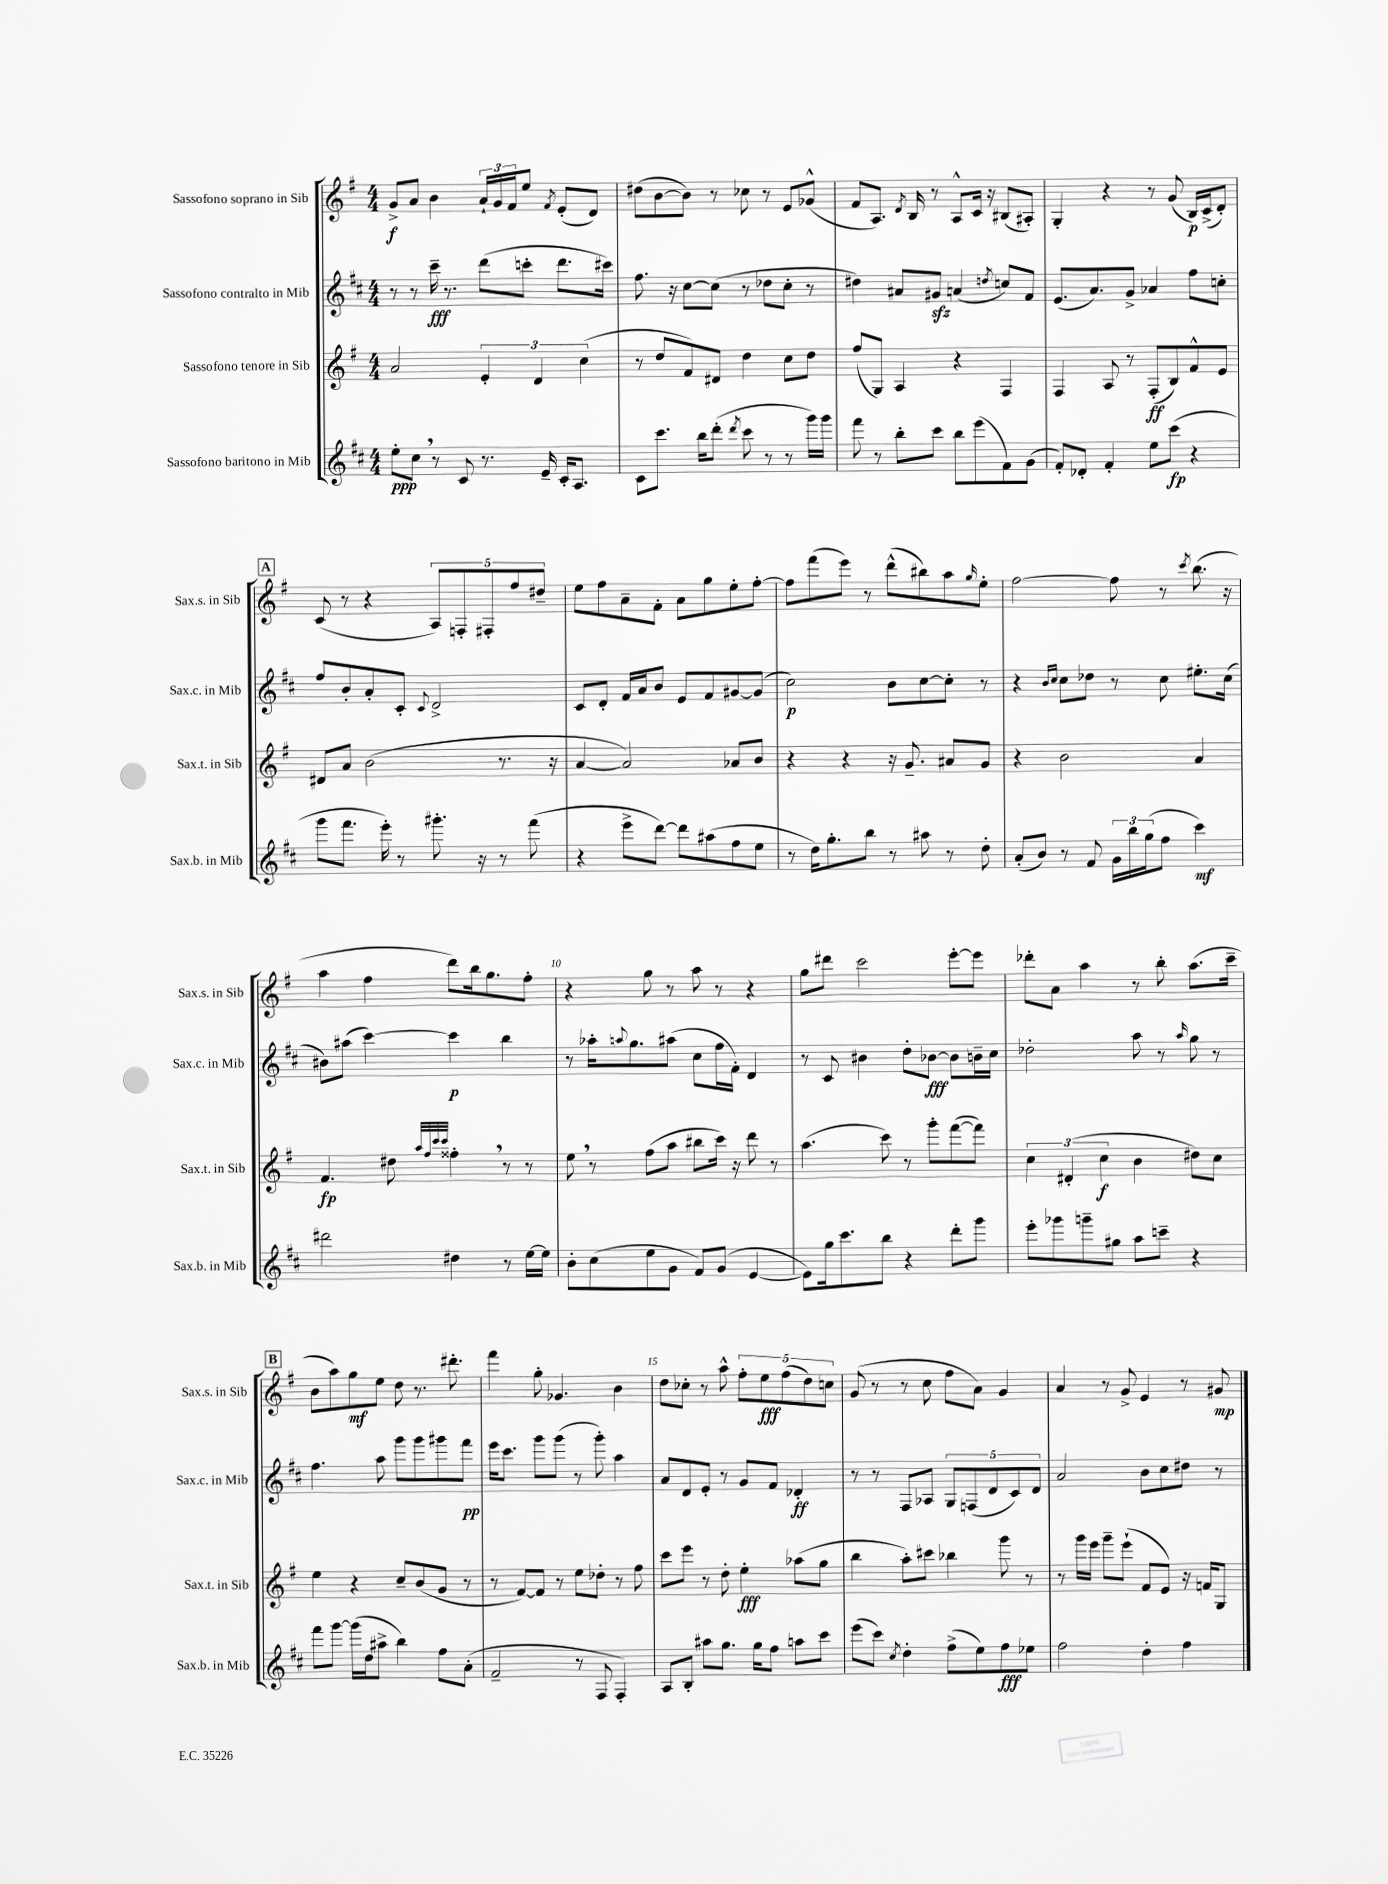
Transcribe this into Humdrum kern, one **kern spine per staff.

**kern	**dynam	**kern	**dynam	**kern	**dynam	**kern	**dynam
*part4	*part4	*part3	*part3	*part2	*part2	*part1	*part1
*staff4	*staff4	*staff3	*staff3	*staff2	*staff2	*staff1	*staff1
*I"Sassofono baritono in Mib	*	*I"Sassofono tenore in Sib	*	*I"Sassofono contralto in Mib	*	*I"Sassofono soprano in Sib	*
*I'Sax.b. in Mib	*	*I'Sax.t. in Sib	*	*I'Sax.c. in Mib	*	*I'Sax.s. in Sib	*
*clefG2	*	*clefG2	*	*clefG2	*	*clefG2	*
*k[f#c#]	*	*k[f#]	*	*k[f#c#]	*	*k[f#]	*
*M4/4	*	*M4/4	*	*M4/4	*	*M4/4	*
=1	=1	=1	=1	=1	=1	=1	=1
8ee'\L	ppp	2a/	.	8r	.	8g^/L	f
8cc#,\J	.	.	.	8r	.	8a/J	.
8r	.	.	.	16ccc#~\	fff	4b\	.
.	.	.	.	8.r	.	.	.
8c#/	.	.	.	.	.	.	.
8.r	.	6e'/	.	(8ddd\L	.	24a`/LL	.
.	.	.	.	.	.	24g/	.
.	.	.	.	.	.	24f#/J	.
.	.	.	.	8cccn'\J	.	8ee/J	.
.	.	6d/	.	.	.	.	.
16e~/	.	.	.	.	.	.	.
.	.	.	.	.	.	8qf#/	.
16c#'/KL	.	.	.	8.ddd\L	.	(8e'/L	.
8.A/J	.	.	.	.	.	.	.
.	.	(6cc\	.	.	.	.	.
.	.	.	.	.	.	8d/J)	.
.	.	.	.	16ccc#X\Jk)	.	.	.
=2	=2	=2	=2	=2	=2	=2	=2
8c#\L	.	8r	.	8.ff#\	.	(8dd#X\L	.
8.ccc#\J	.	8dd/L	.	.	.	[8b\	.
.	.	.	.	16r	.	.	.
.	.	8f#/)	.	[8cc#\L	.	8b\J])	.
16bb\KL	.	.	.	.	.	.	.
(8ddd'\J	.	8d#X/J	.	(8cc#\J]	.	8r	.
8qddd/	.	.	.	.	.	.	.
8ccc#\	.	4dd\	.	8r	.	8cc-X\	.
8r	.	.	.	8dd-X\L	.	8r	.
8r	.	8cc\L	.	8cc#'\J	.	8e/L	.
16ggg\LL)	.	8dd\J	.	8r	.	(8g-X^^/J	.
16ggg\JJ	.	.	.	.	.	.	.
=3	=3	=3	=3	=3	=3	=3	=3
8fff#\	.	(8ff#/L	.	4dd#X\)	.	8f#/L	.
8r	.	8G/J)	.	.	.	8.A/J)	.
8bb'\L	.	4A/	.	8a#X/L	.	.	.
.	.	.	.	.	.	8qd/	.
.	.	.	.	.	.	16B/	.
8ccc#\J	.	.	.	8g#Xzz/J	.	8r	.
8bb\L	.	4r	.	(4an/	.	8A^^/L	.
(8eee\	.	.	.	.	.	16c/Jk	.
.	.	.	.	.	.	16r	.
.	.	.	.	8qddn/	.	.	.
8f#\)	.	4F#/	.	8ccn/L)	.	(8B#X/L	.
(8g\J	.	.	.	8f#/J	.	8A#X'/J)	.
=4	=4	=4	=4	=4	=4	=4	=4
8f#'/L)	.	4F#/	.	(8.e/L	.	4G'/	.
8d-X'/J	.	.	.	.	.	.	.
.	.	.	.	8.a/)	.	.	.
4f#'/	.	8A/	.	.	.	4r	.
.	.	8r	.	8g^/J	.	.	.
8ee\L	.	(8F#'/L	ff	4a-X/	.	8r	.
(8ccc#\J	fp	8B/)	.	.	.	(8g/	.
4r	.	8f#^^/	.	8ff#\L	.	16B/LL)	p
.	.	.	.	.	.	(16c^/J	.
.	.	8e/J	.	8ccn'\J	.	8d'/J)	.
!!LO:LB:g=z
!!LO:REH:place=s1:t=A
=5	=5	=5	=5	=5	=5	=5	=5
8ggg\L	.	8d#X/L	.	8ff#/L	.	(8c/	.
8.fff#\J	.	8a/J	.	8b'/	.	8r	.
.	.	(2b\	.	8a'/	.	4r	.
16eee'\)	.	.	.	.	.	.	.
8r	.	.	.	8c#'/J	.	.	.
.	.	.	.	8qqc#/	.	.	.
8.ggg#X'\	.	.	.	2d^/	.	10A/L)	.
.	.	.	.	.	.	10Fn'/	.
16r	.	.	.	.	.	.	.
.	.	.	.	.	.	10F#X'/	.
8r	.	8.r	.	.	.	.	.
.	.	.	.	.	.	10ff#/	.
(8fff#\	.	.	.	.	.	.	.
.	.	.	.	.	.	10dd#X~/J	.
.	.	16r	.	.	.	.	.
=6	=6	=6	=6	=6	=6	=6	=6
4r	.	[4a/	.	8c#/L	.	8ee\L	.
.	.	.	.	8d'/J	.	8ff#\	.
8eee^\L	.	2a/])	.	16f#/LL	.	8a~\	.
.	.	.	.	16a/J	.	.	.
[8ddd\J)	.	.	.	8b/J	.	8f#'\J	.
8ddd\L]	.	.	.	8e/L	.	8a\L	.
(8aa#X\	.	.	.	8f#/	.	8gg\	.
8ff#\	.	8a-X/L	.	[8g#X/	.	8ee'\	.
8ee\J	.	8b/J	.	(8g#/J]	.	[8ff#'\J	.
=7	=7	=7	=7	=7	=7	=7	=7
8r	.	4r	.	2cc#\)	p	8ff#\L]	.
16dd\KL)	.	.	.	.	.	(8fff#\	.
8.gg'\	.	.	.	.	.	.	.
.	.	4r	.	.	.	8eee\J)	.
8bb\J	.	.	.	.	.	8r	.
8r	.	16r	.	8b\L	.	(8ddd^^\L	.
.	.	8.g~/	.	.	.	.	.
8aa#X\	.	.	.	[8cc#\	.	8bb#X\)	.
8r	.	8a#X/L	.	8cc#'\J]	.	8aa\	.
.	.	.	.	.	.	16qqgg/	.
8dd'\	.	8g/J	.	8r	.	8ee'\J	.
=8	=8	=8	=8	=8	=8	=8	=8
(8a'/L	.	4r	.	4r	.	[2ff#\	.
8b/J)	.	.	.	.	.	.	.
.	.	.	.	16qqb/LL	.	.	.
.	.	.	.	16qqcc#/JJ	.	.	.
8r	.	2b\	.	8cc#\L	.	.	.
8f#/	.	.	.	8dd-X\J	.	.	.
24g\LL	.	.	.	8r	.	8ff#\]	.
24bb\	.	.	.	.	.	.	.
(24gg\J	.	.	.	.	.	.	.
8ff#\J	.	.	.	8cc#\	.	8r	.
.	.	.	.	.	.	8qccc/	.
4ccc#\)	mf	4a/	.	8.ee#X'\L	.	(8.bb\	.
.	.	.	.	(16cc#\Jk	.	16r	.
!!LO:LB:g=z
=9	=9	=9	=9	=9	=9	=9	=9
2ddd#X\	.	4.f#/	fp	8b#X\L)	.	4aa\	.
.	.	.	.	(8aa#X\J	.	.	.
.	.	.	.	[4ccc#\)	.	4ff#\	.
.	.	8dd#X\	.	.	.	.	.
.	.	32qqaa/LLL	.	.	.	.	.
.	.	32qqff#/	.	.	.	.	.
.	.	32qqccc/	.	.	.	.	.
.	.	32qqccc/JJJ	.	.	.	.	.
4dd#X\	.	4ff##X',\	.	4ccc#\]	p	8ddd\L)	.
.	.	.	.	.	.	16bb\k	.
.	.	.	.	.	.	8.gg\	.
8r	.	8r	.	4bb\	.	.	.
[16ee\LL	.	8r	.	.	.	8ff#'\J	.
16ee\JJ]	.	.	.	.	.	.	.
=10	=10	=10	=10	=10	=10	=10	=10
8b'\L	.	8ee,\	.	8r	.	4r	.
(8cc#\	.	8r	.	16aa-X'\KL	.	.	.
.	.	.	.	8qqaan/	.	.	.
.	.	.	.	8.gg\	.	.	.
8ee\	.	(8ff#\L	.	.	.	8gg\	.
8g\J	.	8aa\J	.	(8aa#X\J	.	8r	.
8f#/L)	.	8bb#X\L	.	8cc#\L	.	8aa\	.
(8g/J	.	16ccc\Jk)	.	16ff#\L	.	8r	.
.	.	16r	.	16f#'\JJ)	.	.	.
[4e/	.	8ddd\	.	4d/	.	4r	.
.	.	8r	.	.	.	.	.
=11	=11	=11	=11	=11	=11	=11	=11
8e\L])	.	(4.aa\	.	8r	.	8gg\L	.
16gg\k	.	.	.	8c#/	.	8ddd#X\J	.
8.ccc#\	.	.	.	.	.	.	.
.	.	.	.	4b#X\	.	2ccc\	.
8bb\J	.	8ccc\)	.	.	.	.	.
4r	.	8r	.	8dd'\L	.	.	.
.	.	8ggg'\L	.	[8b-X\J	fff	.	.
8ddd'\L	.	([8fff#\	.	8b-\L]	.	[8eee'\L	.
8ggg\J	.	8fff#\J])	.	16bn~\L	.	8eee\J]	.
.	.	.	.	16cc#\JJ	.	.	.
=12	=12	=12	=12	=12	=12	=12	=12
8eee'\L	.	6cc\	.	2dd-X'\	.	8ddd-X'\L	.
8ggg-X\	.	.	.	.	.	8a\J	.
.	.	(6d#X'/	.	.	.	.	.
8gggn~\	.	.	.	.	.	4aa\	.
.	.	6cc\	f	.	.	.	.
8gg#X\J	.	.	.	.	.	.	.
8aa\L	.	4b\	.	8aa\	.	8r	.
8cccn~\J	.	.	.	8r	.	8bb'\	.
.	.	.	.	16qqaa/	.	.	.
4r	.	8dd#X\L)	.	8gg\	.	(8.aa\L	.
.	.	8cc\J	.	8r	.	.	.
.	.	.	.	.	.	16ccc~\Jk	.
!!LO:LB:g=z
!!LO:REH:place=s1:t=B
=13	=13	=13	=13	=13	=13	=13	=13
8fff#\L	.	4ee\	.	4.ff#\	.	8b\L	.
[8ggg\J	.	.	.	.	.	8aa\)	.
(16ggg\LL]	.	4r	.	.	.	8gg\	mf
16dd\J	.	.	.	.	.	.	.
8aa#X^\J	.	.	.	8aa\	.	8ee\J	.
4bb\)	.	8cc~/L	.	8ggg\L	.	8dd\	.
.	.	(8b/	.	8ggg\	.	8.r	.
8ff#\L	.	8g/J	.	8ggg#X\	.	.	.
.	.	.	.	.	.	8.ddd#X'\	.
(8a'\J	.	8r	.	8fff#\J	pp	.	.
=14	=14	=14	=14	=14	=14	=14	=14
2f#~/	.	8r	.	16eee\KL	.	4fff#\	.
.	.	.	.	8.ccc#\J	.	.	.
.	.	[8f#/L)	.	.	.	.	.
.	.	8f#/J]	.	8ggg\L	.	8gg'\	.
.	.	8r	.	(8ggg\J	.	4.g-X/	.
8r	.	8ee\L	.	8r	.	.	.
8F#/	.	8dd-X'\J	.	8ggg'\)	.	.	.
4F#'/)	.	8r	.	4aa\	.	4b\	.
.	.	8ff#\	.	.	.	.	.
=15	=15	=15	=15	=15	=15	=15	=15
8A/L	.	8ccc\L	.	8a/L	.	8dd\L	.
8B'/J	.	8eee\J	.	8d/	.	8cc-X'\J	.
8aa#X\L	.	8r	.	8e'/J	.	8r	.
8.gg\J	.	8dd'\	.	8r	.	8aa^^\	.
.	.	4ee'\	fff	8g/L	.	10ff#'\L	.
16gg\KL	.	.	.	.	.	.	.
.	.	.	.	.	.	10ee\	fff
8ff#\J	.	.	.	8f#/J	.	.	.
.	.	.	.	.	.	(10ff#\	.
8aan\L	.	(8aa-X\L	.	4d-X'/	ff	.	.
.	.	.	.	.	.	10dd\)	.
8ccc#\J	.	8gg\J	.	.	.	.	.
.	.	.	.	.	.	10ccn\J	.
=16	=16	=16	=16	=16	=16	=16	=16
(8eee\L	.	4bb\	.	8r	.	(8g/	.
8ccc#\J)	.	.	.	8r	.	8r	.
8qcc#/	.	.	.	.	.	.	.
4dd'\	.	8aa'\L)	.	8F#/L	.	8r	.
.	.	8ccc#X\J	.	8A-X/J	.	8cc\	.
(8ff#^\L	.	4bb-X\	.	10G/L	.	8ff#\L	.
.	.	.	.	(10Fn/	.	.	.
8ee\)	.	.	.	.	.	8a\J)	.
.	.	.	.	10d/	.	.	.
8ff#\	fff	8ggg\	.	.	.	4g/	.
.	.	.	.	10c#/)	.	.	.
8ee-X\J	.	8r	.	.	.	.	.
.	.	.	.	10d/J	.	.	.
=17	=17	=17	=17	=17	=17	=17	=17
2ff#\	.	8r	.	2a/	.	4a/	.
.	.	16ggg\LL	.	.	.	.	.
.	.	16eee\JJ	.	.	.	.	.
.	.	8ggg~\L	.	.	.	8r	.
.	.	(8eee`\J	.	.	.	8g^/	.
4dd'\	.	8f#/L	.	8b\L	.	4e/	.
.	.	8e/J)	.	8cc#\	.	.	.
4ff#\	.	16r	.	8dd#X\J	.	8r	.
.	.	16fn/KL	.	.	.	.	.
.	.	8G/J	.	8r	.	8g#X/	mp
==	==	==	==	==	==	==	==
*-	*-	*-	*-	*-	*-	*-	*-
